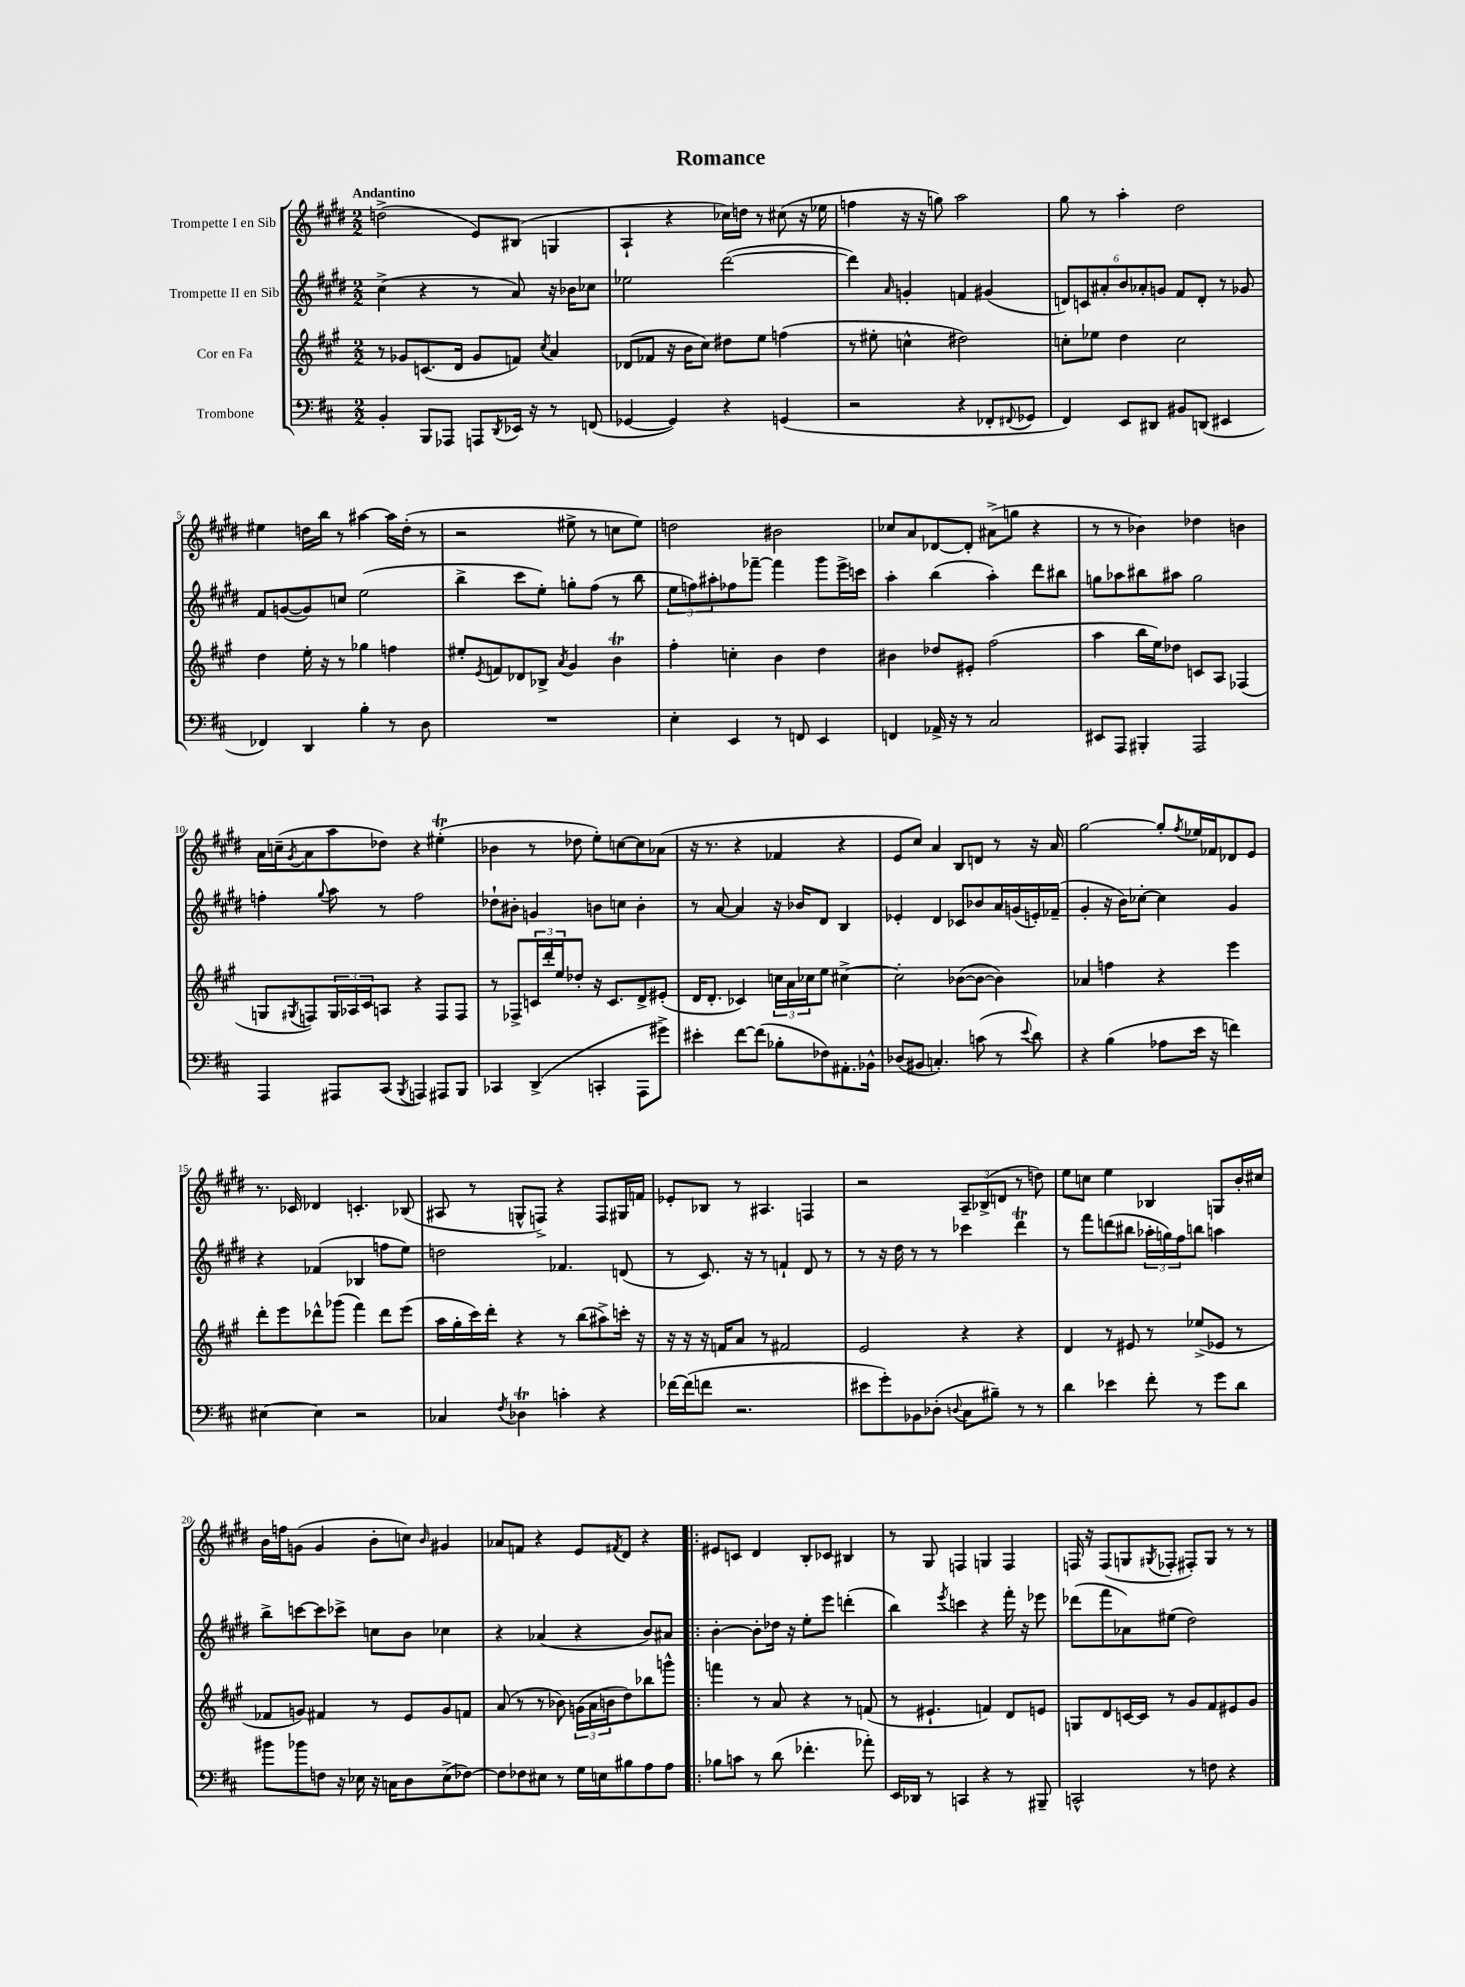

**kern	**kern	**kern	**kern
*part4	*part3	*part2	*part1
*staff4	*staff3	*staff2	*staff1
*I"Trombone	*I"Cor en Fa	*I"Trompette II en Sib	*I"Trompette I en Sib
*clefF4	*clefG2	*clefG2	*clefG2
*k[f#c#]	*k[f#c#g#]	*k[f#c#g#d#]	*k[f#c#g#d#]
*M2/2	*M2/2	*M2/2	*M2/2
=1	=1	=1	=1
!	!	!	!LO:TX:a:B:t=Andantino
4BB'/	8r	(4cc#^\	(2ddn^\
.	8g-X/L	.	.
8BBB/L	(8.cn/	4r	.
8AAA-X/J	.	.	.
.	16d/Jk	.	.
8AAAn/L	8g-/L	8r	8e/L)
8qDD/	.	.	.
16EE-X/Jk	8fn/J)	8a/)	(8B#X/J
16r	.	.	.
.	8qcc#/	.	.
8r	4a/	16r	4Gn/
.	.	16b-X\KL	.
(8FFn/	.	8cc-X\J	.
=2	=2	=2	=2
[4GG-X/	(8d-X/L	2ee-X\	4A`/
.	8f-X/J	.	.
4GG-/])	16r	.	4r
.	16b\KL	.	.
.	8cc#\J)	.	.
4r	8dd#X\L	([2ddd#\	16cc-X\LL)
.	.	.	16ddn\JJ
.	8ee\J	.	8r
(4GGn/	(4ffn\	.	(8cc#X\
.	.	.	16r
.	.	.	16ee-X\
=3	=3	=3	=3
2r	8r	4ddd#\])	4ffn\
.	8ee#X'\	.	.
.	.	16qqa/	.
.	4ccn^^\	4gn'/	16r
.	.	.	16r
.	.	.	8ggn\)
4r	2dd#X\)	4fn/	2aa\
8FF-X'/L	.	(4g#X/	.
8qqFF#X/	.	.	.
8GG-X/J	.	.	.
=4	=4	=4	=4
4FF#/)	8ccn'\L	12dn/L)	8gg#\
.	.	12cn/	.
.	8ee-X\J	.	8r
.	.	12a#X'/	.
8EE/L	4dd\	12b/	4aa'\
.	.	12a-X'/	.
8DD#X/J	.	.	.
.	.	12gn/J	.
8BB#X/L	2cc\	8f#/L	2dd#\
(8DDn/J	.	8d'/J	.
4EE#X/	.	8r	.
.	.	8g-X/	.
!!LO:LB:g=z
=5	=5	=5	=5
4FF-X/)	4dd\	8f#/L	4ee#X\
.	.	([8gn/	.
4DD/	16ee'\	8g/])	16ddn\LL
.	16r	.	16bb\JJ
.	8r	8ccn/J	8r
4B'\	4gg-X\	(2ee\	[4aa#X\
8r	4ffn\	.	16aa#\LL]
.	.	.	(16dd'\JJ
8D\	.	.	8r
=6	=6	=6	=6
1r	8ee#X'/L	4bb^\	2r
.	8qe/	.	.
.	8fn/	.	.
.	8d-X/	8ccc#\L	.
.	8B-X^/J	8ee'\J)	.
.	8qa/	.	.
.	4g#/	8ggn'\L	8ee#X^\
.	.	(8ff#\J	8r
.	4bT\	8r	8ccn\L
.	.	8bb\	8ee#\J)
=7	=7	=7	=7
4E'\	4ff#'\	12ee\L	2ddn\
.	.	12ffn\)	.
.	.	12aa#X'\	.
4EE/	4ccn'\	8ff-X\	.
.	.	[8fff-X~\J	.
8r	4b\	4fff-\]	2b#X\
8FFn/	.	.	.
4EE/	4dd\	8ggg#\L	.
.	.	16eee^\L	.
.	.	16cccn\JJ	.
=8	=8	=8	=8
4FFn/	4b#X\	4aa'\	8cc-X/L
.	.	.	8a/
16AA-X^/	8dd-X/L	(4bb\	[8d-X/
16r	.	.	.
8r	8e#X'/J	.	8d-'/J]
2C#/	(2ff#\	4aa'\)	(8a#X^\L
.	.	.	8ggn\J
.	.	8ddd#\L	4r
.	.	8bb#X\J	.
=9	=9	=9	=9
8EE#X/L	4aa\	8ggn\L	8r
8AAA/J	.	8aa-X\	8r
4BBB#X'/	16bb\LL	8bb#X\	4b-X\)
.	16ee\J)	.	.
.	8dd-X\J	8aa#X\J	.
2AAA/	8cn/L	2gg\	4dd-X\
.	8A/J	.	.
.	(4F-X/	.	4bn\
!!LO:LB:g=z
=10	=10	=10	=10
4AAA/	8Gn/L	4ffn'\	16a\LL
.	.	.	(16ccn~\J
.	8qG#X/	.	8qg#/
.	8Fn/)	.	8a\
.	.	8qqgg#/	.
8AAA#X/L	24G#/L	8aa\	8aa\
.	24A-X/	.	.
.	24c#/J	.	.
(8CC#/J	8An/J	8r	8dd-X\J)
8qBBB/	.	.	.
4AAAn/)	4r	2ff\	4r
8AAA#X/L	8F/L	.	(4ee#Xt'\
8BBB/J	8F/J	.	.
=11	=11	=11	=11
4CC-X/	8r	8dd-X`\L	4b-X\
.	8F-X^/L	8b#X'\J	.
(4DD^/	24cn/L	4gn/	8r
.	24ddd'/	.	.
.	24ee/J	.	.
.	8dd-X'/J	.	8dd-X\
4CCn'/	16r	8bn\L	8ee'\L)
.	8.c/L	.	.
.	.	8ccn\J	[8ccn\
8AAA\L	8d^/	4b'\	8cc\]
8g#X^\J)	(8e#X'/J	.	(8a-X\J
=12	=12	=12	=12
4e#X'\	16d/KL	8r	16r
.	8.d'/J	.	8.r
.	.	[8a/	.
[8f#\L	4c-X/)	4a/]	4r
(8f#\J]	.	.	.
8B-X'\L	24ccn\LL	16r	4f-X/
.	24a\	.	.
.	.	16b-X/KL	.
.	24cc-X\J	.	.
8F-X\)	8ee\J	8d#/J	.
8.AA#X'\	[4cc#X^\	4B/	4r
16BB-X^^\Jk	.	.	.
=13	=13	=13	=13
(8D-X/L	2cc#'\]	4e-X'/	8e/L
8BB#X/J	.	.	8cc#/J)
4.Cn'/)	.	4d#/	4a/
.	([8b-X\L	8c-X/L	8B/L
(8cn\	8b-\J_	8b-X/	8dn/J
8r	4b-\])	16a/L	8r
.	.	(16gn/	.
8qqe/	.	.	.
8d\)	.	16en'/)	16r
.	.	(16f-X~/JJ	16a/
=14	=14	=14	=14
4r	4a-X/	4g#'/	[2gg#\
(4B\	4ffn\	16r	.
.	.	16b\KL)	.
.	.	[8cc-X'\J	.
8A-X\L	4r	4cc-\]	8gg#'/L]
.	.	.	8qff#/
16e\Jk	.	.	16ee-X/L
16r	.	.	16f-X/J
4fn\)	4eee\	4g#/	8d-X/
.	.	.	8e/J
!!LO:LB:g=z
=15	=15	=15	=15
[4E#X\	8ddd'\L	4r	8.r
.	8eee\	.	.
.	.	.	16c-X/
4E#\]	8ddd-X^^\	(4f-X/	4d-X/
.	(8ggg-X\J	.	.
2r	4fff#\)	4B-X/	4.cn'/
.	8ddd-\L	8ffn\L	.
.	(8eee\J	8ee\J)	(8B-X/
=16	=16	=16	=16
4C-X/	16aa\LL	2ddn\	8A#X/
.	16gg#'\	.	.
.	16ccc#\)	.	8r
.	16ddd'\JJ	.	.
8qF#/	.	.	.
4D-XT\	4r	.	8Gn^^/L
.	.	.	8Fn^/J)
4cn'\	8r	4.f-X/	4r
.	(8bb\L	.	.
4r	8aa#X^\)	.	8F/L
.	16cccn'\Jk	(8dn/	16G#X/L
.	16r	.	16fn/JJ
=17	=17	=17	=17
[16f-X\LL	16r	8r	8e-X'/L
(16f-\J]	16r	.	.
8fn\J	16r	8.c#/)	8B-X/J
.	16fn/KL	.	.
2.r	8a/J	.	8r
.	.	16r	.
.	8r	8r	4.A#X/
.	2f#X/	4fn`/	.
.	.	8d#/	4Fn/
.	.	8r	.
=18	=18	=18	=18
8e#X\L	2e/	8r	2r
8g'\)	.	16r	.
.	.	16dd#\	.
8BB-X\	.	8r	.
(8D-X'\J	.	8r	.
8qqDn/	.	.	.
8C#\L	4r	4ccc-X\	12A~/L
.	.	.	(12B-X^/
8B#X~\J)	.	.	.
.	.	.	12dn/J
8r	4r	4ddd#t\	8r
8r	.	.	8ddn\)
=19	=19	=19	=19
4d\	4d/	8r	8ee\L
.	.	8fff#\L	8ccn\J
4e-X\	8r	(8dddn\	4ee\
.	8e#X/	8bb#X\J	.
8f#'\	8r	24aa-X'\LL	4B-X/
.	.	24ggn\)	.
.	.	24ff#\J	.
8r	(8ee-X^/L	8bbn\J	.
8g\L	8e-X/J	4aan\	8Gn/L
8d\J	8r	.	16b'/L
.	.	.	16cc#X/JJ
!!LO:LB:g=z
=20	=20	=20	=20
8b#X\L	8f-X/L	8bb^\L	16b\LL
.	.	.	16ffn\J
8b-X\	8gn/J)	[8cccn\	(8gn\J
8Fn\J	4f#X/	8ccc\]	4g/
16r	.	8ccc-X^\J	.
16E-X\	.	.	.
16r	8r	8ccn\L	8b'\L
16Cn\KL	.	.	.
8D\	8e/L	8b\J	8ccn\J)
.	.	.	16qqb/
(8E-^\	8g/	4cc-X\	4g#X/
[8F-X\J)	8fn/J	.	.
=21	=21	=21	=21
8F-\L]	(8a/	4r	8a-X/L
8F-X\	8r	.	8fn/J
8E#X\J	8r	(4a-X/	4r
8r	8b-X\)	.	.
16G\LL	(24gn\LL	4r	8e/L
.	24a\	.	.
16En\J	.	.	.
.	24bn\J	.	.
.	.	.	8qf#X/
8B#X\	8dd\)	.	8d#/J
8A\	8bb-X\	8b/L)	4r
8A\J	8gggn^^\J	8a#X/J	.
=22!|:	=22!|:	=22!|:	=22!|:
8B-X\L	4fffn\	[4b'\	8e#X/L
8cn\J	.	.	8cn/J
8r	8r	8b'\L]	4d#/
(8d\	8a/	16dd-X\Jk	.
.	.	16r	.
4.f-X'\	4r	8ee'\L	8B'/L
.	.	8eee\J	8c-X/J
.	8r	(4dddn'\	4B#X/
8a-X'\)	(8fn/	.	.
=23	=23	=23	=23
16EE/LL	8r	4bb\)	8r
16DD-X/JJ	.	.	.
8r	4.e#X`/	.	8G#/
.	.	8qeee/	.
4CCn/	.	4cccn\	4Fn/
4r	4fn/)	4r	4Gn/
8r	8d/L	16fff#'\	4F/
.	.	16r	.
8BBB#X~/	8en/J	8eee-X\	.
=24	=24	=24	=24
2CCn^^/	8Gn/L	(8ddd-X\L	16Fn/
.	.	.	16r
.	8d/	8fff#\	(8F/L
.	[16cn/L	8a-X\)	8Gn/
.	16c/JJ]	.	.
.	.	.	8qG#X/
.	8r	(8ee#X\J	8F-X'/J
8r	8g#/L	2dd#\)	8F#X'/L)
8Fn\	8f#/	.	8G#/J
4r	8e#X/	.	8r
.	8g#/J	.	8r
==	==	==	==
*-	*-	*-	*-
